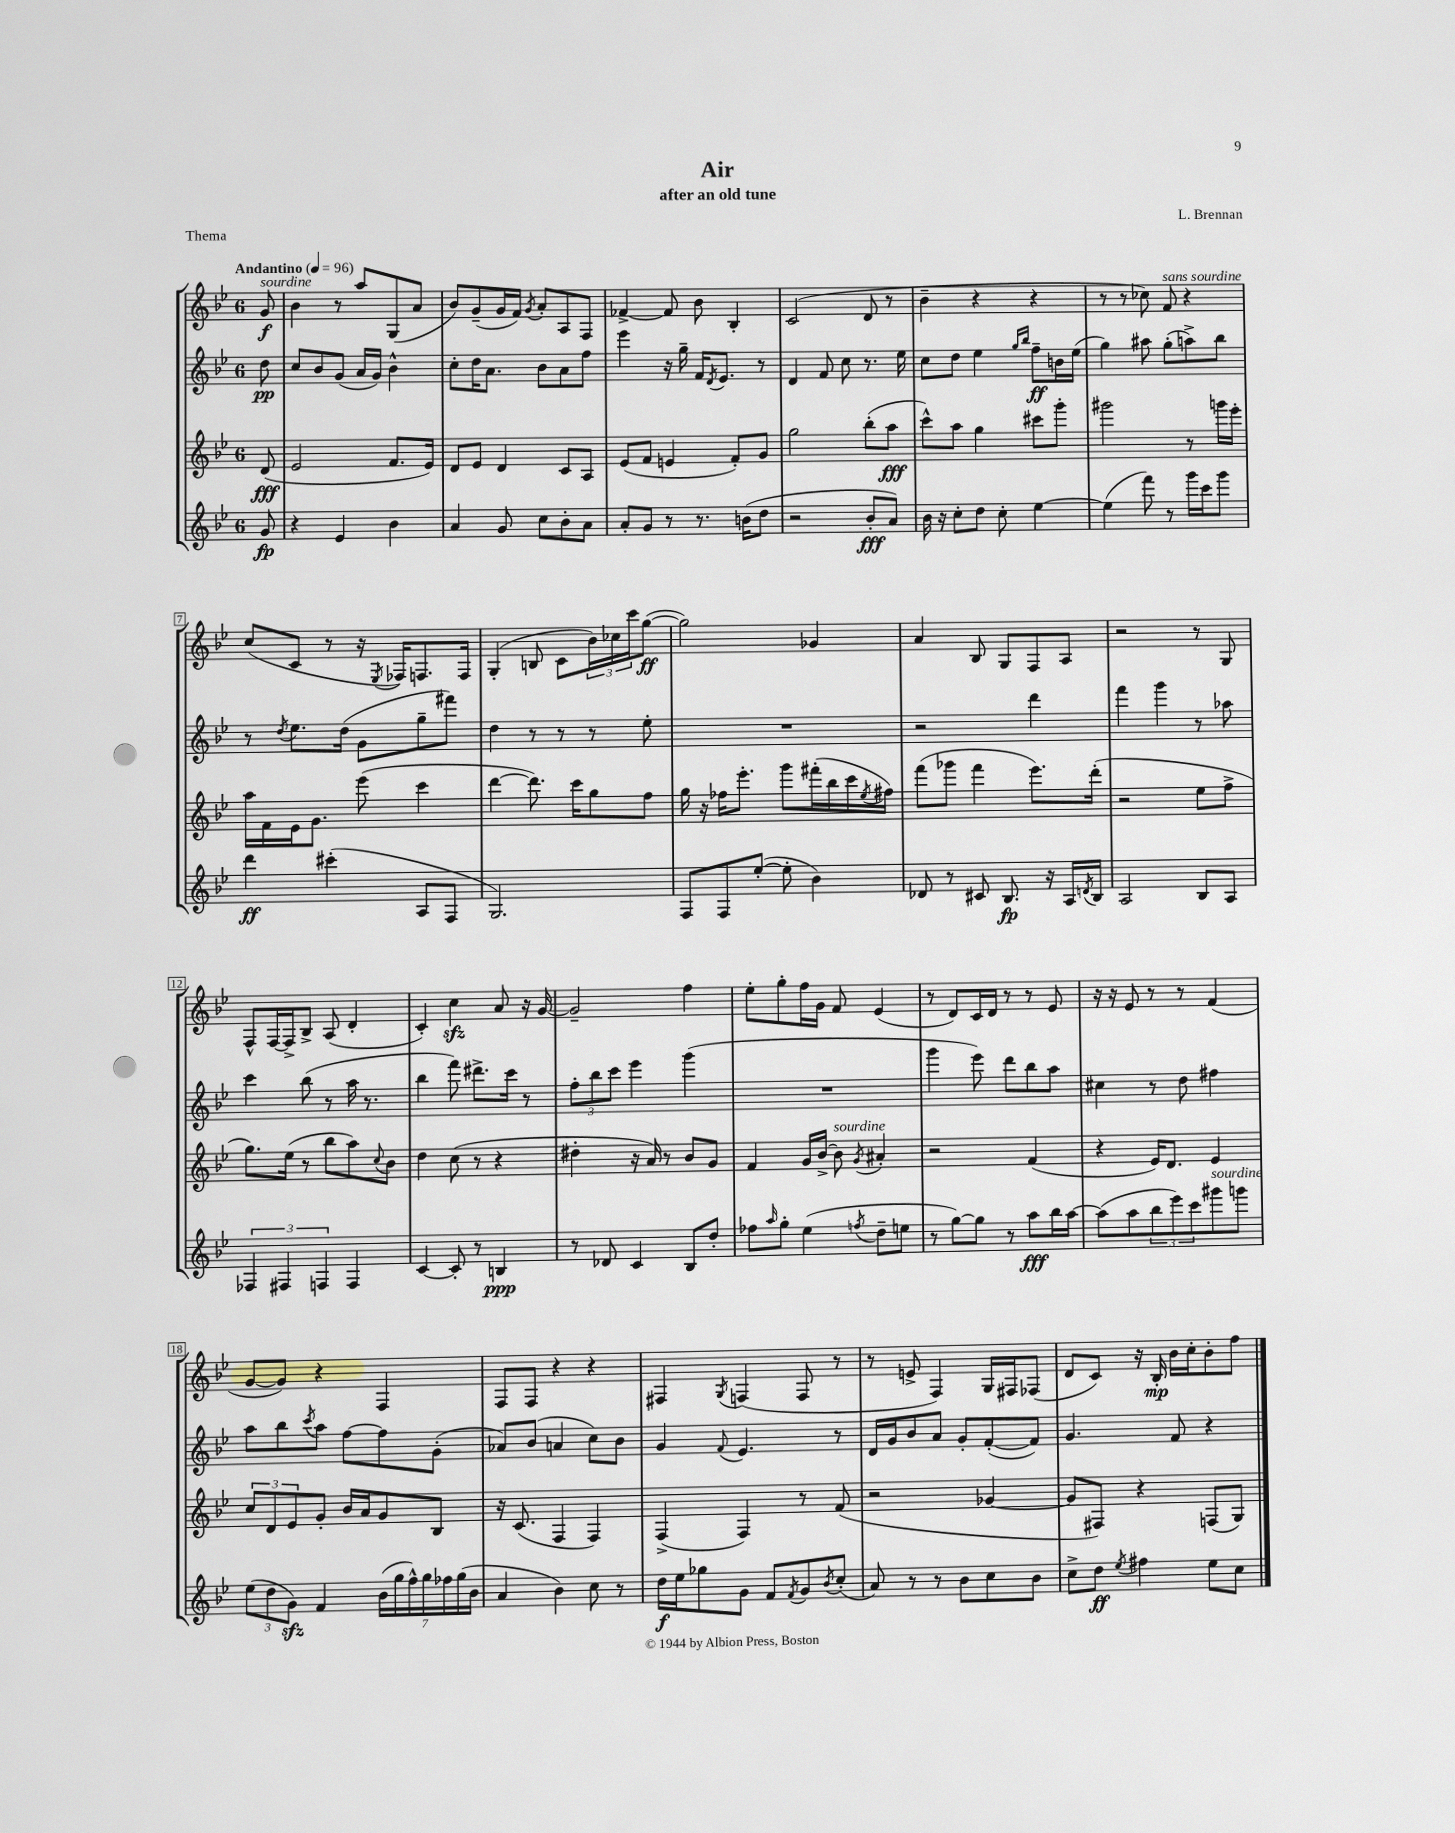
\header { title = "Air" composer = "L. Brennan" subtitle = "after an old tune" piece = "Thema" }
<<
\new StaffGroup <<
\new Staff = "s0" {
    \clef treble \key bes \major \once \override Staff.TimeSignature.style = #'single-digit \time 6/8 \partial 8 \tempo "Andantino" 4 = 96
    g'8\f^\markup { \italic "sourdine" } |
    bes'4 r8 a''8 g8( a'8 |
    bes'8) g'8--( g'16 f'16) \acciaccatura { g'8 } a'8-. a8 f8 |
    fes'4~-> fes'8 bes'8 bes4-. |
    c'2( d'8 r8 |
    bes'4-- r4 r4 |
    r8 r8 ces''8) f'8^\markup { \italic "sans sourdine" } r4 |
    c''8( c'8 r8 r16 \acciaccatura { ees8 } fes16) f8. f16 |
    g4-.( b8 c'8 \tuplet 3/2 { bes'16) ces''16 c'''16 } g''8~\ff( |
    g''2) ges'4 |
    a'4 bes8 g8 f8 a8 |
    r2 r8 g8 |
    f8-^ f16~ f16-> bes8-> a8( d'4-. |
    c'4-.) c''4\sfz a'8 r16 g'16~ |
    g'2-- f''4 |
    ees''8-. g''8-. f''16 g'16 f'8 ees'4( |
    r8 d'8) c'16 d'16 r8 r8 ees'8 |
    r16 r16 ees'8 r8 r8 f'4( |
    g'8~ g'8) r4 f4 |
    f8 f8 r4 r4 |
    fis4 \acciaccatura { g8 } f4( f8 r8 |
    r8 e'8-> f4) g16 fis16 fes8( |
    d'8 c'8) r16 bes16-.\mp bes'16 c''16-. bes'8-. f''8 \bar "|." |
}
\new Staff = "s1" {
    \clef treble \key bes \major \once \override Staff.TimeSignature.style = #'single-digit \time 6/8 \partial 8
    d''8\pp |
    c''8 bes'8 g'8( a'16 g'16) bes'4-^ |
    c''8-. d''16 a'8. bes'8 a'8 f''8 |
    ees'''4 r16 g''16-- f'16 \acciaccatura { d'8 } ees'8. r8 |
    d'4 f'8 c''8 r8. ees''16 |
    c''8 d''8 ees''4 \grace { g''16 bes''16 } f''8--\ff b'16 ees''16( |
    g''4) ais''8 g''8-.( a''8->) bes''8 |
    r8 \acciaccatura { d''8 } ees''8. d''16( g'8 g''8-- fis'''8) |
    d''4 r8 r8 r8 ees''8-. |
    R2. |
    r2 d'''4 |
    f'''4 g'''4 r8 aes''8 |
    c'''4 bes''8( r8 a''16 r8. |
    bes''4 f'''8) dis'''8.-> c'''16 r8 |
    \tuplet 3/2 { f''8-. bes''8 c'''8 } ees'''4 g'''4( |
    R2. |
    g'''4 ees'''8) d'''8 bes''8 a''8 |
    cis''4 r8 d''8 fis''4 |
    a''8 bes''8 \acciaccatura { c'''8 } a''8 f''8~ f''8 g'8-.( |
    aes'8) bes'8( a'4 c''8) bes'8 |
    g'4 \appoggiatura { f'8 } ees'4. r8 |
    d'16 g'16 bes'8 a'8 g'8-. f'8~-.( f'8) |
    g'4. f'8 r4 \bar "|." |
}
\new Staff = "s2" {
    \clef treble \key bes \major \once \override Staff.TimeSignature.style = #'single-digit \time 6/8 \partial 8
    d'8\fff( |
    ees'2 f'8. ees'16) |
    d'8 ees'8 d'4 c'8 a8 |
    ees'8( f'8 e'4 f'8-.) g'8 |
    g''2 bes''8-.( a''8\fff |
    c'''8-^) a''8 g''4 cis'''8 g'''8-. |
    gis'''2 r8 g'''16 ees'''16-. |
    a''16 f'16 ees'16 g'8. ees'''8( c'''4 |
    d'''4~ d'''8.) c'''16 g''8 f''8 |
    g''16 r16 fes''16 ees'''8.-. g'''8 fis'''16-.( bes''16 c'''16 \acciaccatura { ees''8 } fis''16) |
    f'''8( ges'''8 f'''4 ees'''8.) d'''16-.( |
    r2 ees''8 f''8-> |
    g''8.) ees''16( r8 bes''8 a''8) \appoggiatura { c''8 } bes'8 |
    d''4 c''8( r8 r4 |
    dis''4-. r16 a'16) r8 bes'8 g'8 |
    f'4 g'16 bes'16~-> bes'8^\markup { \italic "sourdine" } \acciaccatura { g'8 } ais'4-. |
    r2 f'4( |
    r4 ees'16) d'8. ees'4 |
    \tuplet 3/2 { c''8 d'8 ees'8 } g'8-. bes'16 a'16 g'8 bes8 |
    r16 c'8.( f4 f4) |
    f4->( f4) r8 f'8( |
    r2 ges'4~ |
    ges'8 fis8) r4 f8( g8) \bar "|." |
}
\new Staff = "s3" {
    \clef treble \key bes \major \once \override Staff.TimeSignature.style = #'single-digit \time 6/8 \partial 8
    g'8\fp |
    r4 ees'4 bes'4 |
    a'4 g'8 c''8 bes'8-. a'8 |
    a'8-. g'8 r8 r8. b'16( d''8 |
    r2 bes'8-.\fff a'8) |
    bes'16 r16 c''8-. d''8 c''8-. ees''4~ |
    ees''4( f'''8) r8 g'''16 c'''16 g'''8 |
    d'''4\ff cis'''4-.( a8 f8 |
    g2.) |
    f8 f8 ees''8~-.( ees''8-. bes'4) |
    des'8 r8 cis'8 bes8.\fp r16 a16 \acciaccatura { d'8 } bes16 |
    a2 bes8 a8 |
    \tuplet 3/2 { fes4 fis4 f4 } f4 |
    c'4~ c'8-. r8 b4\ppp |
    r8 des'8 c'4 bes8 d''8-. |
    fes''8 \grace { a''16 } g''8-. ees''4( \acciaccatura { f''8 } d''8-- e''8 |
    r8 g''8~) g''8 r8 a''8\fff bes''16 a''16~ |
    a''8( a''8 \tuplet 3/2 { bes''8 ees'''8) c'''8 } gis'''8^\markup { \italic "sourdine" } g'''8 |
    \tuplet 3/2 { ees''8( d''8 g'8\sfz) } f'4 \tuplet 7/4 { bes'16( g''16 f''16-^) g''16 fes''16 g''16( bes'16 } |
    a'4 bes'4) c''8 r8 |
    d''16\f ees''16 ges''8 g'8 f'8 \acciaccatura { f'8 } g'8 \acciaccatura { bes'8 } c''8-.( |
    a'8) r8 r8 bes'8 c''8 bes'8 |
    c''8-> d''8\ff \acciaccatura { ees''8 } fis''4 ees''8 c''8 \bar "|." |
}
>>
>>
\layout { \context { \Score \override BarNumber.stencil = #(make-stencil-boxer 0.1 0.3 ly:text-interface::print) } }
